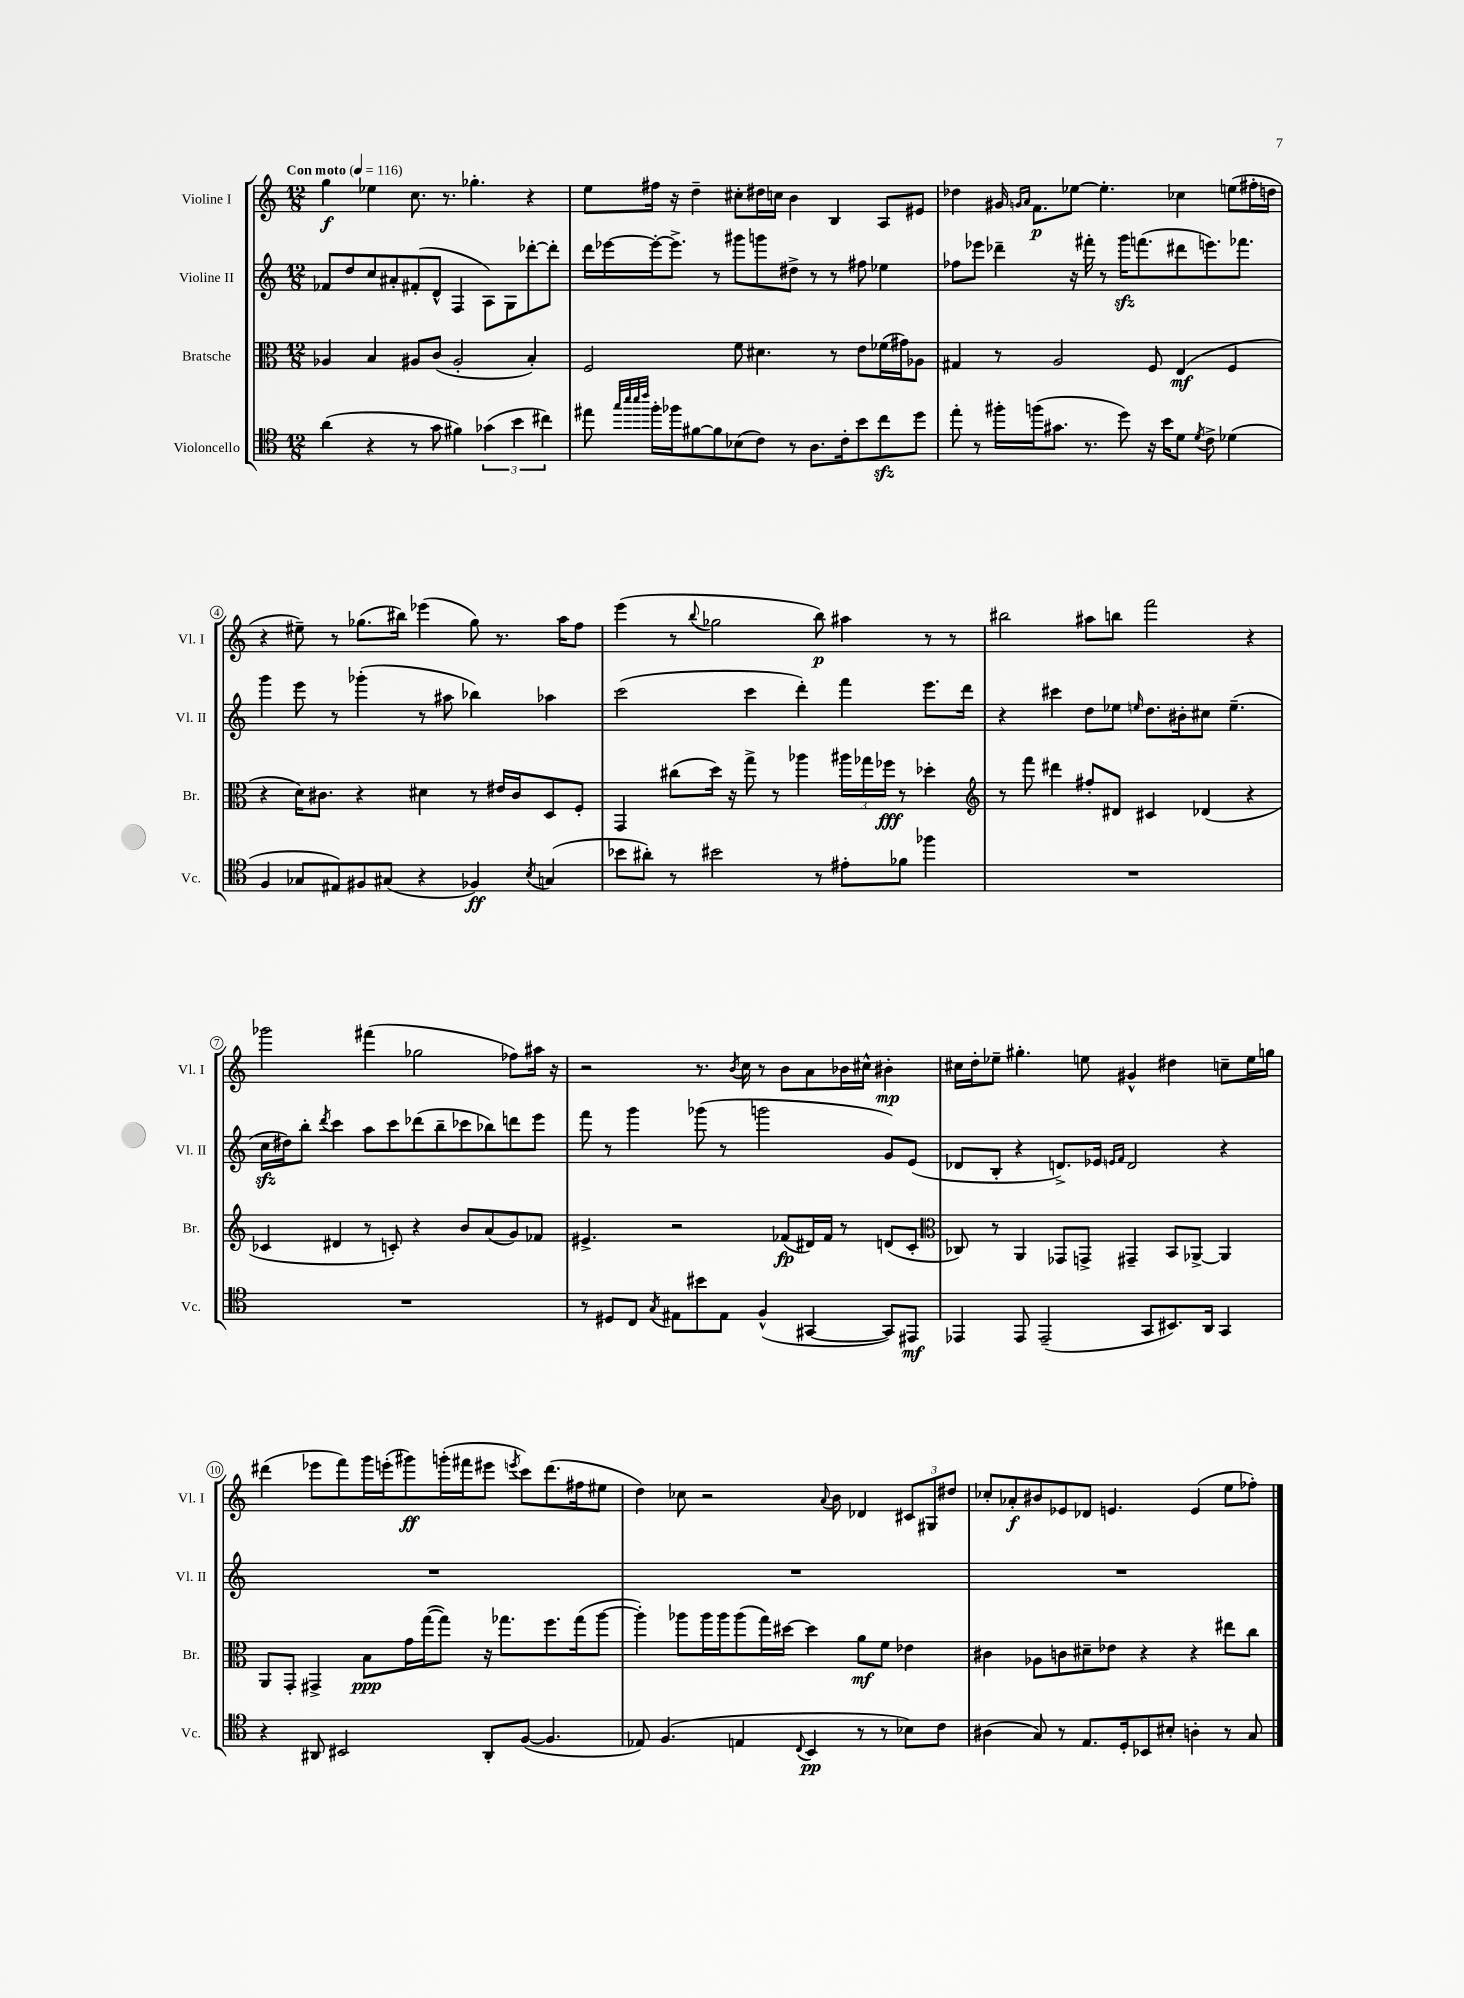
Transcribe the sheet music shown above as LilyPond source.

<<
\new StaffGroup <<
\new Staff = "s0" \with { instrumentName = "Violine I" shortInstrumentName = "Vl. I" } {
    \clef treble \key c \major \numericTimeSignature \time 12/8 \tempo "Con moto" 4 = 116
    \autoBeamOff g''4\f ees''4 c''8. r8. ges''4.-. r4 |
    e''8[ fis''16] r16 d''4-- cis''8[-. dis''16 c''16] b'4 b4 a8[ eis'8] |
    des''4 gis'16 \grace { g'16[ a'16] } f'8.[\p ees''8]~ ees''4.-. ces''4 e''8[( fis''16-. d''16] |
    r4 eis''8--) r8 ges''8.[( bis''16]) ees'''4( ges''8) r8. a''16[ f''8] |
    e'''4( r8 \appoggiatura { b''8 } ges''2 b''8\p) ais''4 r8 r8 |
    bis''2 ais''8[ b''8] f'''2 r4 |
    ges'''2 fis'''4( ges''2 fes''8[) ais''16] r16 |
    r2 r8. \acciaccatura { b'8 } c''16 r8 b'8[ a'8 bes'16 cis''16]-^ bis'4-.\mp |
    cis''16[ d''16-. ees''8]-- gis''4.-. e''8 gis'4-^ dis''4 c''8[-- e''16 g''16] |
    dis'''4( ees'''8[ f'''8) g'''16 e'''16-.( gis'''8\ff) g'''16-.( fis'''16 eis'''8] \acciaccatura { e'''8 } c'''8[) dis'''8.( fis''16 eis''8] |
    d''4) ces''8 r2 \appoggiatura { a'8 } b'8 des'4 \tuplet 3/2 { cis'8[ gis8 dis''8] } |
    ces''8[-. aes'8-.\f bis'8 ees'8 des'8] e'4. e'4( e''8[ fes''8]-.) \bar "|." |
}
\new Staff = "s1" \with { instrumentName = "Violine II" shortInstrumentName = "Vl. II" } {
    \clef treble \key c \major \numericTimeSignature \time 12/8
    \autoBeamOff fes'8[ d''8 c''8 ais'8-. fis'8-.( d'8]-^ f4 a8[) g8 des'''8~-. des'''8]-. |
    d'''16[ ees'''16~ ees'''16~-. ees'''8.]-> r8 gis'''8[ g'''8 dis''8]-> r8 r8 fis''8 ees''4 |
    fes''8[ ees'''8] des'''4-- r16 fis'''16-. r8 g'''16[\sfz f'''8.( dis'''8 e'''8.) fes'''8.] |
    g'''4 e'''8 r8 ges'''4-.( r8 ais''8 bes''4) aes''4 |
    c'''2( c'''4 d'''4-.) f'''4 e'''8.[ d'''16] |
    r4 cis'''4 d''8[ ees''8] \grace { e''16 } d''8.[ bis'16-. cis''8] e''4.--( |
    c''16[\sfz dis''16) b''8]-. \acciaccatura { d'''8 } c'''4 a''8[ c'''8 des'''8( b''8-- ces'''8 bes''8) d'''8 e'''8] |
    f'''8 r8 g'''4 ges'''8( r8 g'''2 g'8[) e'8]( |
    des'8[ b8]-. r4 d'8.[->) ees'16] \grace { e'16[ f'16] } d'2 r4 |
    R1. |
    R1. |
    R1. \bar "|." |
}
\new Staff = "s2" \with { instrumentName = "Bratsche" shortInstrumentName = "Br." } {
    \clef alto \key c \major \numericTimeSignature \time 12/8
    \autoBeamOff aes4 b4 ais8[ c'8]( ais2-. b4-.) |
    f2 f'8 dis'4. r8 e'8[ fes'16( gis'16) aes8] |
    gis4 r8 a2 f8 e4\mf( f4 |
    r4 d'16[) cis'8.] r4 dis'4 r8 eis'16[ cis'16 d8 f8]-. |
    g,4 cis''8[( d''16]) r16 g''8-> r8 aes''4 \tuplet 3/2 { ais''16[ ges''16 fes''16]\fff } r8 des''4-. |
    \clef treble r8 f'''8 dis'''4 fis''8[-. dis'8] cis'4 des'4( r4 |
    ces'4 dis'4 r8 c'8-.) r4 b'8[ a'8( g'8) fes'8] |
    eis'4.-> r2 fes'8[\fp( dis'16) fes'16] r8 d'8[( c'8]-. |
    \clef alto ces8) r8 a,4 ges,8[ g,8]-> gis,4-- b,8[ aes,8]~-> aes,4 |
    a,8[ g,8]-. gis,4-> b8[\ppp g'16 g''16~( g''8]) r16 ges''8.[ f''8. ges''16( a''8]~ |
    a''4-.) aes''8[ aes''16 aes''16 aes''8( g''16) dis''16]~ dis''4 a'8[\mf f'8] ees'4 |
    cis'4 aes8[ c'8 dis'8-- ees'8] r4 r4 eis''8[ c''8] \bar "|." |
}
\new Staff = "s3" \with { instrumentName = "Violoncello" shortInstrumentName = "Vc." } {
    \clef tenor \key c \major \numericTimeSignature \time 12/8
    \autoBeamOff a'4( r4 r8 g'8 fis'4) \tuplet 3/2 { ges'4( b'4 cis''4) } |
    eis''8 \grace { g''32[ b''32 b''32 c'''32] } f''16[-. fes''16 fis'8~ fis'8 bes8( c'8]) r8 a8.[ c'16-. b'8 c''8\sfz d''8] |
    e''8-. r8 fis''16[-. f''16( gis'8.] r8. d''8) r16 b'16[ d'8] \acciaccatura { d'8 } c'8-> des'4( |
    f4 ges8[ eis8) fis8 gis8]( r4 fes4\ff) \acciaccatura { b8 } g4( |
    bes'8[ ais'8]-.) r8 bis'2 r8 eis'8[-. fes'8] fes''4 |
    R1. |
    R1. |
    r8 dis8[ c8] \acciaccatura { g8 } eis8[ bis'8 eis8] f4-^( gis,4~ gis,8[) eis,8]\mf |
    ees,4 ees,8 ees,2--( g,8[ bis,8.) a,16] g,4 |
    r4 ais,8 bis,2 ais,8[-. f8]~( f4. |
    ees8) f4.( e4 \appoggiatura { c8 } b,4\pp r8 r8 bes8[) c'8] |
    ais4( g8) r8 e8.[ d16-. bes,8 bis8]-. a4-. r8 g8 \bar "|." |
}
>>
>>
\layout { \context { \Score \override BarNumber.stencil = #(make-stencil-circler 0.1 0.3 ly:text-interface::print) } }
